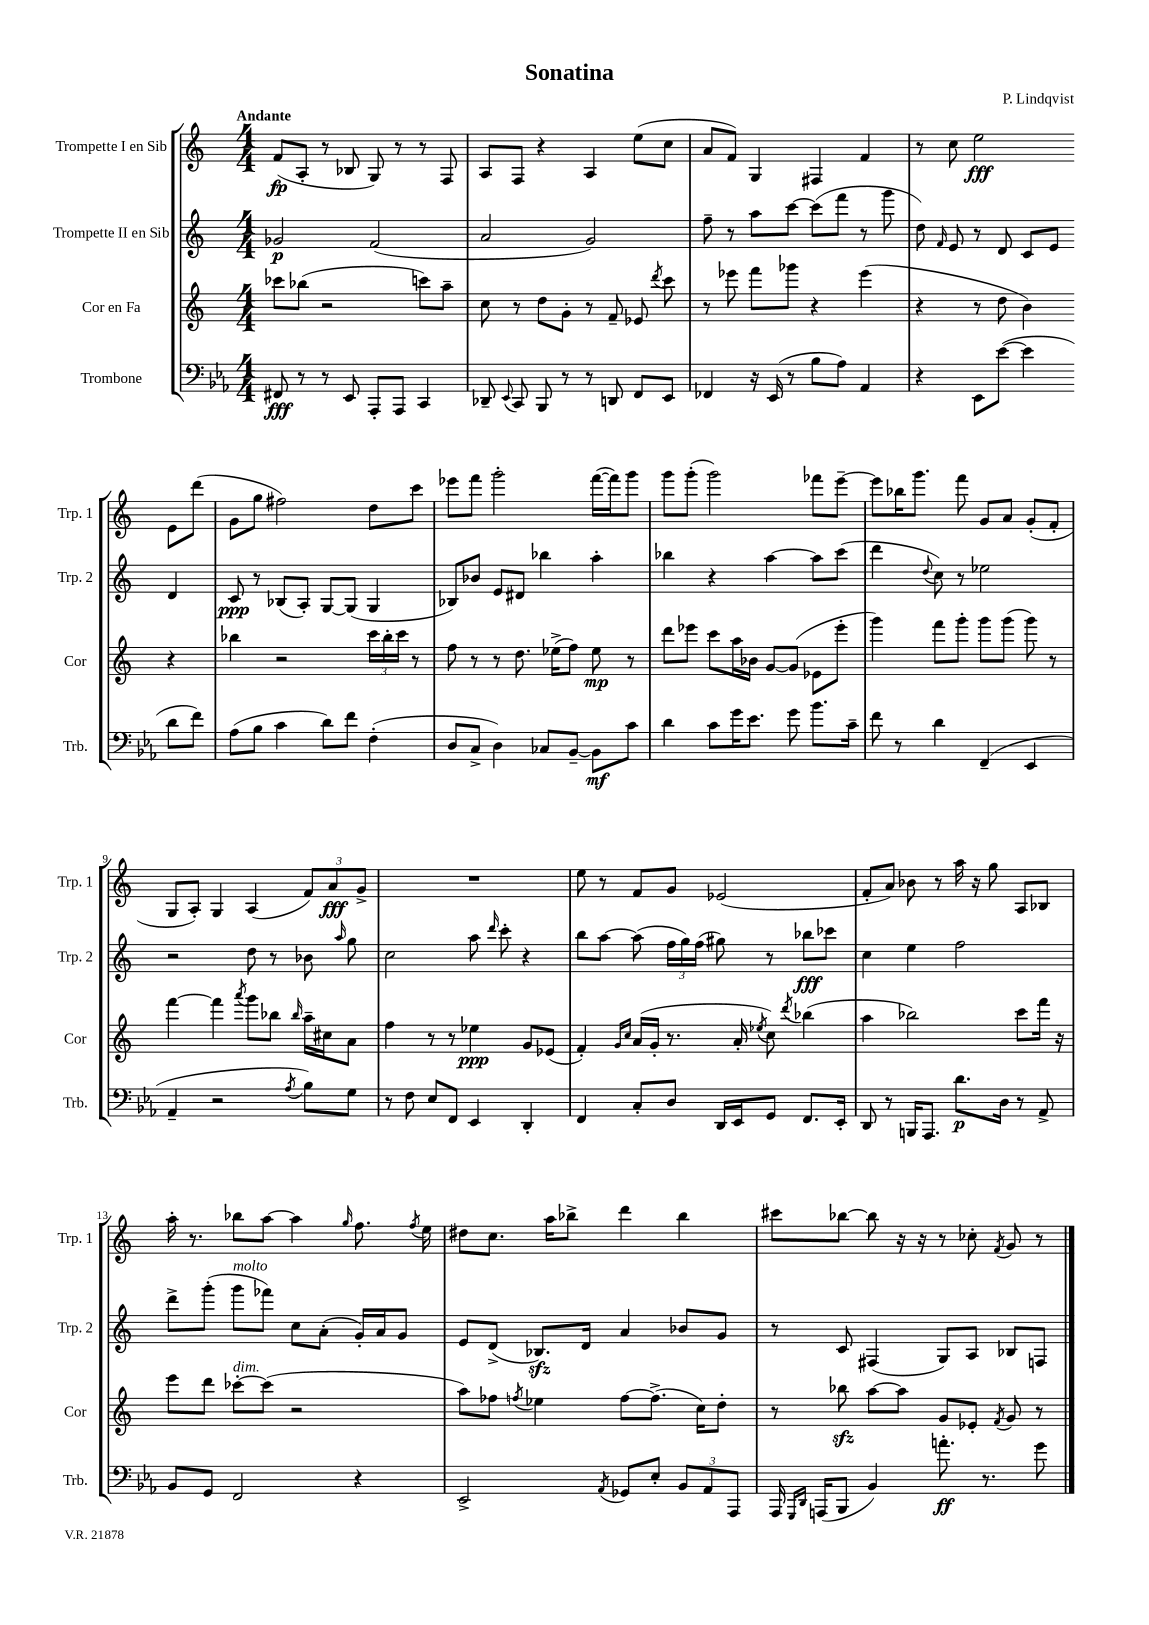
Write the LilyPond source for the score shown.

\header { title = "Sonatina" composer = "P. Lindqvist" }
<<
\new StaffGroup <<
\new Staff = "s0" \with { instrumentName = "Trompette I en Sib" shortInstrumentName = "Trp. 1" } {
    \clef treble \key c \major \numericTimeSignature \time 4/4 \tempo "Andante"
    \autoBeamOff f'8[\fp( a8]-. r8 bes8 g8) r8 r8 f8 |
    a8[ f8] r4 a4 e''8[( c''8] |
    a'8[ f'8]) g4 fis4 f'4 |
    r8 c''8 e''2\fff e'8[ d'''8]( |
    g'8[ g''8] fis''2) d''8[ c'''8] |
    ees'''8[ f'''8] g'''2-. f'''16[~( f'''16) g'''8] |
    g'''8[ g'''8]-.( g'''2) fes'''8[ e'''8]~-- |
    e'''8[ bes''16 g'''8.] f'''8 g'8[ a'8] g'8[-.( f'8]-. |
    g8[ a8]-.) g4 a4( \tuplet 3/2 { f'8[) a'8\fff g'8]-> } |
    R1 |
    e''8 r8 f'8[ g'8] ees'2( |
    f'8[-. a'8]) bes'8 r8 a''16 r16 g''8 a8[ bes8] |
    a''16-. r8. bes''8[ a''8]~ a''4 \grace { g''16 } f''8. \acciaccatura { f''8 } e''16 |
    dis''8[ c''8.] a''16[ bes''8]-> d'''4 bes''4 |
    cis'''8[ bes''8]~ bes''8 r16 r16 r8 ces''8-. \acciaccatura { f'8 } g'8 r8 \bar "|." |
}
\new Staff = "s1" \with { instrumentName = "Trompette II en Sib" shortInstrumentName = "Trp. 2" } {
    \clef treble \key c \major \numericTimeSignature \time 4/4
    \autoBeamOff ges'2\p f'2( |
    a'2 g'2) |
    f''8-- r8 a''8[ c'''8]~ c'''8[( f'''8] r8 g'''8 |
    d''8) \grace { f'16 } e'8 r8 d'8 c'8[ e'8] d'4 |
    c'8\ppp r8 bes8[( a8]-.) g8[~ g8]( g4 |
    bes8[) bes'8] e'8[ dis'8] bes''4 a''4-. |
    bes''4 r4 a''4~ a''8[ c'''8]( |
    d'''4 \appoggiatura { d''8 } c''8) r8 ees''2 |
    r2 d''8 r8 bes'8 \grace { a''16 } g''8 |
    c''2 a''8 \grace { d'''16 } c'''8-. r4 |
    b''8[ a''8]~ a''8( \tuplet 3/2 { f''16[ g''16) f''16]( } gis''8) r8 bes''8[\fff ces'''8] |
    c''4 e''4 f''2 |
    d'''8[-> g'''8]-.( g'''8[^\markup { \italic "molto" } fes'''8]) c''8[ a'8]-.( g'16[-.) a'16 g'8] |
    e'8[ d'8]->( bes8.[\sfz) d'16] a'4 bes'8[ g'8] |
    r8 c'8 fis4( g8[) a8] bes8[ f8] \bar "|." |
}
\new Staff = "s2" \with { instrumentName = "Cor en Fa" shortInstrumentName = "Cor" } {
    \clef treble \key c \major \numericTimeSignature \time 4/4
    \autoBeamOff ces'''8[ bes''8]( r2 c'''8[) a''8]-- |
    c''8 r8 d''8[ g'8]-. r8 f'8-- ees'8 \acciaccatura { d'''8 } c'''8 |
    r8 ees'''8 f'''8[ ges'''8] r4 ees'''4( |
    r4 r8 d''8 b'4) r4 |
    bes''4 r2 \tuplet 3/2 { c'''16[ bes''16-. c'''16] } r8 |
    f''8 r8 r8 d''8. ees''16[->( f''8]) ees''8\mp r8 |
    d'''8[ ees'''8] c'''8[ a''16 bes'16] g'8[~ g'8]( ees'8[ ees'''8]-. |
    g'''4) f'''8[ g'''8]-. g'''8[ g'''8]( g'''8) r8 |
    f'''4~ f'''4 \acciaccatura { a'''8 } g'''8[ bes''8] \grace { bes''16 } a''16[-- cis''16 a'8] |
    f''4 r8 r8 ees''4\ppp g'8[ ees'8]( |
    f'4-.) \grace { g'16[ c''16] } a'16[( g'16]-. r8. a'16-. \acciaccatura { ees''8 } c''8) \acciaccatura { d'''8 } bes''4( |
    a''4 bes''2) c'''8[ f'''16] r16 |
    e'''8[ d'''8] ces'''8[~-.^\markup { \italic "dim." } ces'''8]( r2 |
    a''8[) fes''8] \acciaccatura { f''8 } ees''4 f''8[~ f''8.]->( c''16[) d''8]-. |
    r8 bes''8\sfz a''8[~ a''8] g'8[ ees'8]-. \acciaccatura { f'8 } g'8 r8 \bar "|." |
}
\new Staff = "s3" \with { instrumentName = "Trombone" shortInstrumentName = "Trb." } {
    \clef bass \key ees \major \numericTimeSignature \time 4/4
    \autoBeamOff fis,8\fff r8 r8 ees,8 aes,,8[-. aes,,8] c,4 |
    des,8-- \appoggiatura { ees,8 } c,8 bes,,8 r8 r8 d,8 f,8[ ees,8] |
    fes,4 r16 ees,16( r8 bes8[ aes8]) aes,4 |
    r4 ees,8[ ees'8]~( ees'4 d'8[ f'8]) |
    aes8[( bes8] c'4 d'8[) f'8] f4-.( |
    d8[ c8]-> d4) ces8[ bes,8]~-- bes,8[\mf c'8] |
    d'4 c'8[ g'16 ees'8.] g'8 bes'8.[ c'16]-- |
    f'8 r8 d'4 f,4--( ees,4 |
    aes,4-- r2 \acciaccatura { aes8 } bes8[) g8] |
    r8 f8 ees8[ f,8] ees,4 d,4-. |
    f,4 c8[-. d8] d,16[ ees,16 g,8] f,8.[ ees,16]-. |
    d,8 r8 b,,16[ aes,,8.] d'8.[\p d16] r8 aes,8-> |
    bes,8[ g,8] f,2 r4 |
    ees,2-> \acciaccatura { aes,8 } ges,8[ ees8]-. \tuplet 3/2 { bes,8[ aes,8 aes,,8] } |
    aes,,16 \grace { g,,16[ d,16] } a,,16[( bes,,8] bes,4) a'8.-.\ff r8. g'8 \bar "|." |
}
>>
>>
